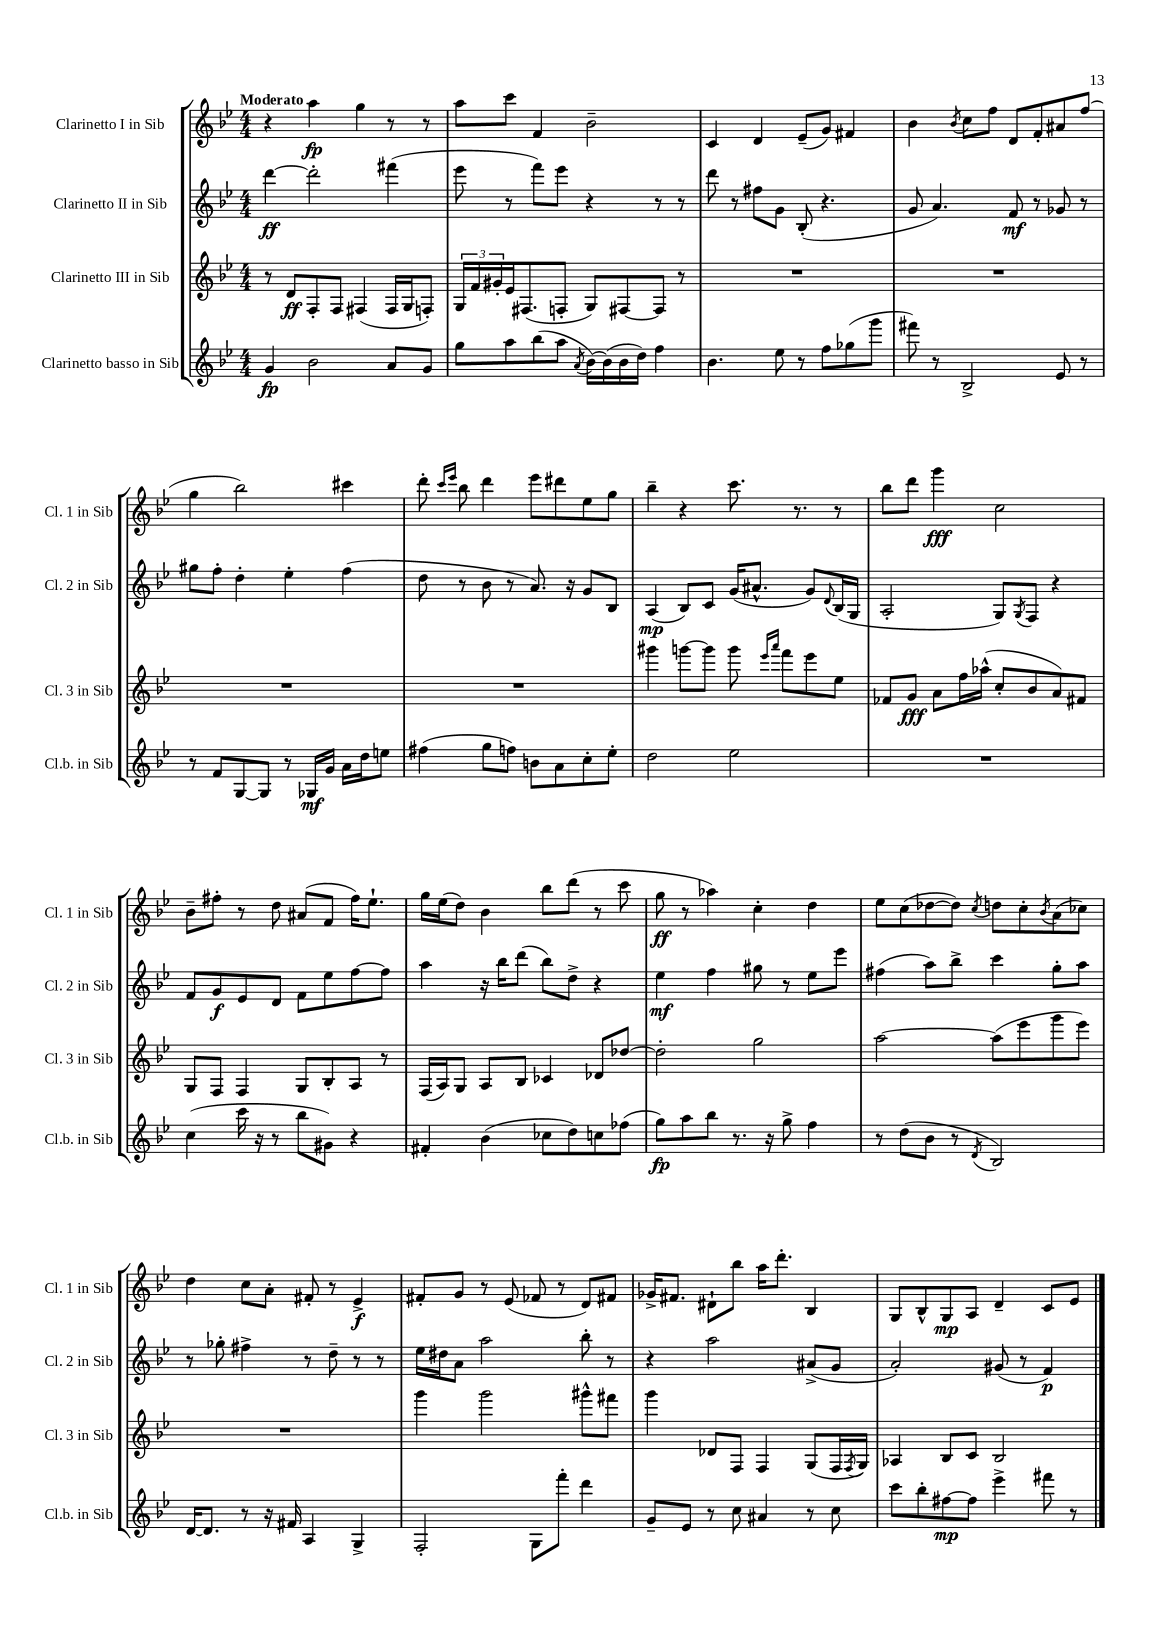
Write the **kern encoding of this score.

**kern	**kern	**kern	**kern
*staff4	*staff3	*staff2	*staff1
*clefG2	*clefG2	*clefG2	*clefG2
*k[b-e-]	*k[b-e-]	*k[b-e-]	*k[b-e-]
*M4/4	*M4/4	*M4/4	*M4/4
4g	8r	[4ddd	4r
.	8d	.	.
2b-	8F'	2ddd']	4aa
.	8F	.	.
.	(4F#	.	4gg
8a	16F#	(4fff#	8r
.	16G	.	.
8g	8F')	.	8r
=	=	=	=
8gg	24G	8eee-	8aa
.	24f	.	.
.	24g#'	.	.
8aa	16e-	8r	8ccc
.	(8.F#	.	.
(8bb-	.	8fff)	4f
8aa	8F'	8eee-	.
8qa	.	.	.
[16b-)	8G)	4r	2b-~
(16b-]	.	.	.
16b-	[8F#	.	.
16dd)	.	.	.
4ff	8F#]	8r	.
.	8r	8r	.
=	=	=	=
4.b-	1r	8ddd	4c
.	.	8r	.
.	.	8ff#	4d
8ee-	.	8g	.
8r	.	(8B-'	(8e-~
8ff	.	4.r	8g)
(8gg-	.	.	4f#
8ggg	.	.	.
=	=	=	=
8fff#)	1r	8g	4b-
8r	.	4.a)	.
.	.	.	8qb-
2B-^	.	.	8cc
.	.	.	8ff
.	.	8f	8d
.	.	8r	8f'
8e-	.	8g-	8a#
8r	.	8r	(8ff
=	=	=	=
8r	1r	8gg#	4gg
8f	.	8ff'	.
[8G	.	4dd'	2bb-)
8G]	.	.	.
8r	.	4ee-'	.
16G-	.	.	.
16g	.	.	.
16a	.	(4ff	4ccc#
16dd	.	.	.
8ee	.	.	.
=	=	=	=
(4ff#	1r	8dd	8ddd'
.	.	.	16qqccc
.	.	.	16qqeee-
.	.	8r	8bb-
8gg	.	8b-	4ddd
8ff)	.	8r	.
8b	.	8.a)	8eee-
8a	.	.	8ddd#
.	.	16r	.
8cc'	.	8g	8ee-
8ee-'	.	8B-	8gg
=	=	=	=
2dd	4ggg#	(4A	4bb-~
.	[8ggg	8B-)	4r
.	8ggg]	8c	.
2ee-	8ggg	(16g	8.ccc
.	.	8.a#^^	.
.	16qqeee-	.	.
.	16qqaaa	.	.
.	8fff	.	.
.	.	.	8.r
.	8eee-	8g)	.
.	.	8qqd	.
.	8ee-	(16B-	8r
.	.	16G	.
=	=	=	=
1r	8f-	2A'	8bb-
.	8g	.	8ddd
.	8a	.	4ggg
.	16ff	.	.
.	(16aa-^^	.	.
.	8cc'	8G)	2cc
.	.	8qG	.
.	8b-	8F	.
.	8a)	4r	.
.	8f#	.	.
=	=	=	=
(4cc	8G	8f	8b-~
.	8F	8g	8ff#'
16ccc	4F	8e-	8r
16r	.	.	.
8r	.	8d	8dd
8bb-	8G	8f	(8a#
8g#)	8B-'	8ee-	8f
4r	8A	[8ff	16ff#)
.	.	.	8.ee-`
.	8r	8ff]	.
=	=	=	=
4f#'	(16F	4aa	16gg
.	16A)	.	(16ee-
.	8G	.	8dd)
(4b-	8A	16r	4b-
.	.	16bb-	.
.	8B-	(8ddd	.
8cc-	4c-	8bb-)	8bb-
8dd)	.	8dd^	(8ddd
8cc	8d-	4r	8r
(8ff-	[8dd-	.	8ccc
=	=	=	=
8gg)	2dd-']	4ee-	8gg
8aa	.	.	8r
8bb-	.	4ff	4aa-)
8.r	.	.	.
.	2gg	8gg#	4cc'
16r	.	.	.
8gg^	.	8r	.
4ff	.	8ee-	4dd
.	.	8eee-	.
=	=	=	=
8r	[2aa	(4ff#	8ee-
(8dd	.	.	(8cc
8b-	.	8aa)	[8dd-
8r	.	8bb-^	8dd-])
8qd	.	.	8qcc
2B-)	(8aa]	4ccc	8dd
.	8eee-	.	8cc'
.	.	.	8qb-
.	8ggg	8gg'	(8a
.	8eee-)	8aa	8cc-)
=	=	=	=
[16d	1r	8r	4dd
8.d]	.	.	.
.	.	8gg-'	.
8r	.	4ff#^	8cc
16r	.	.	8a'
16f#	.	.	.
4A	.	8r	8f#'
.	.	8dd~	8r
4G^	.	8r	4e-^
.	.	8r	.
=	=	=	=
2F'	4ggg	16ee-	8f#'
.	.	16dd#	.
.	.	8a	8g
.	2ggg	2aa	8r
.	.	.	(8e-
8G	.	.	8f-
8fff'	.	.	8r
4ddd	8ggg#^^	8bb-'	8d)
.	8fff#	8r	8f#
=	=	=	=
8g~	4ggg	4r	16g-^
.	.	.	8.f#
8e-	.	.	.
8r	8d-	2aa	8d#`
8cc	8F	.	8bb-
4a#	4F	.	16aa
.	.	.	8.ddd'
8r	(8G	(8a#^	4B-
8cc	16F	8g	.
.	8qF	.	.
.	16G)	.	.
=	=	=	=
8ccc	4A-	2a')	8G
8bb-'	.	.	8B-^^
[8ff#	8B-	.	8G
8ff#]	8c	.	8A
4eee-^	2B-	(8g#	4d~
.	.	8r	.
8fff#	.	4f)	8c
8r	.	.	8e-
==	==	==	==
*-	*-	*-	*-
